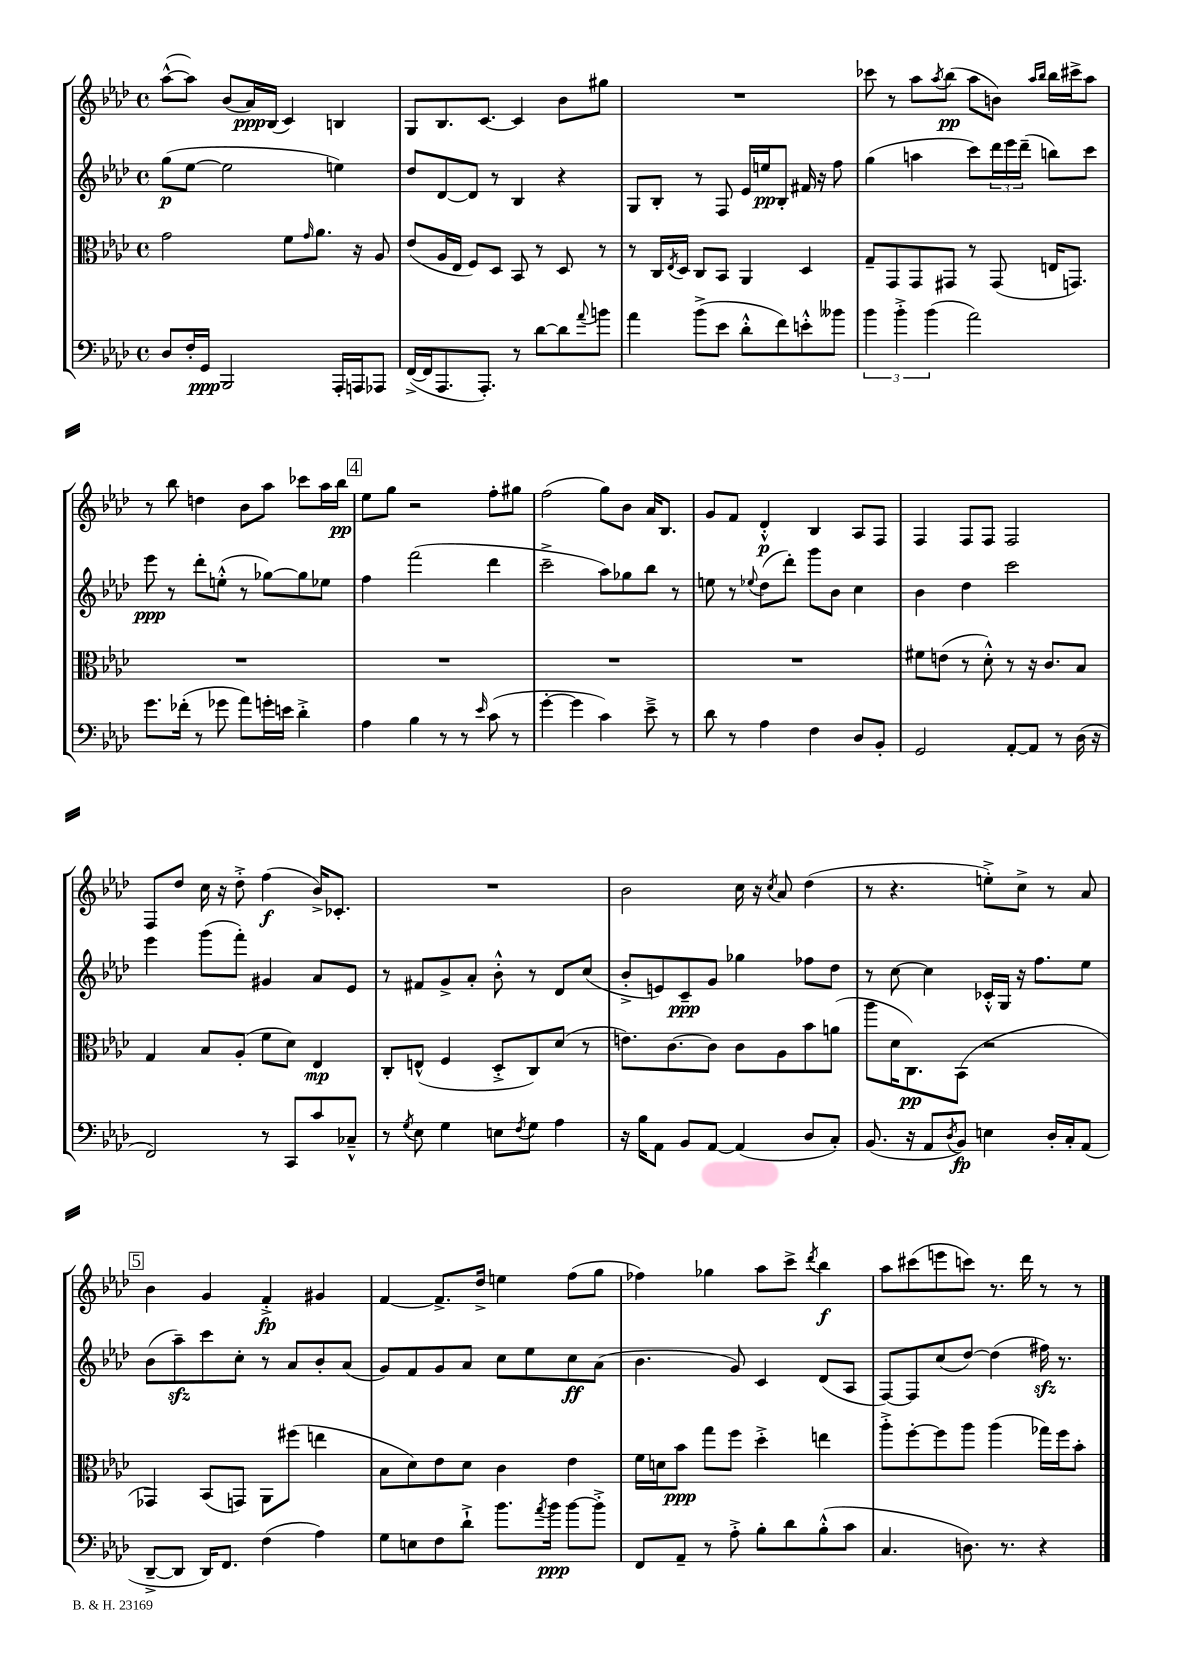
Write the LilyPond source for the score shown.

<<
\new StaffGroup <<
\new Staff = "s0" {
    \clef treble \key aes \major \defaultTimeSignature \time 4/4
    aes''8~-^( aes''8) bes'8( aes'16\ppp) bes16( c'4) b4 |
    g8 bes8. c'8.~ c'4 bes'8 gis''8 |
    R1 |
    ces'''8 r8 aes''8 \acciaccatura { aes''8 } bes''8\pp( aes''8 b'8) \grace { aes''16 bes''16 } bes''16 cis'''16-> aes''8 |
    r8 bes''8 d''4 bes'8 aes''8 ces'''8 aes''16 bes''16\pp |
    \mark \markup { \box "4" } ees''8 g''8 r2 f''8-. gis''8 |
    f''2( g''8) bes'8 aes'16 bes8. |
    g'8 f'8 des'4-.-^\p bes4 aes8 f8 |
    f4 f8 f8 f2 |
    f8 des''8 c''16 r16 des''8-.-> f''4\f( bes'16->) ces'8.-. |
    R1 |
    bes'2 c''16 r16 \acciaccatura { c''8 } aes'8 des''4( |
    r8 r4. e''8-.->) c''8-> r8 aes'8 |
    \mark \markup { \box "5" } bes'4 g'4 f'4-.->\fp gis'4 |
    f'4~ f'8.-> des''16-> e''4 f''8( g''8 |
    fes''4) ges''4 aes''8 c'''8-> \acciaccatura { des'''8 } bes''4\f |
    aes''8 cis'''8( e'''8 c'''8) r8. des'''16 r8 r8 \bar "|." |
}
\new Staff = "s1" {
    \clef treble \key aes \major \defaultTimeSignature \time 4/4
    g''8\p( ees''8~ ees''2 e''4) |
    des''8 des'8~ des'8 r8 bes4 r4 |
    g8 bes8-. r8 f8 ees'16 e''16\pp bes8-. fis'16 r16 f''8 |
    g''4( a''4 c'''8) \tuplet 3/2 { des'''16 ees'''16 des'''16--( } b''8) c'''8 |
    ees'''8\ppp r8 des'''8-. e''8-.-^( r8 ges''8~) ges''8 ees''8 |
    \mark \markup { \box "4" } f''4 f'''2( des'''4 |
    c'''2---> aes''8) ges''8 bes''8 r8 |
    e''8 r8 \appoggiatura { ees''8 } des''8( des'''8-.) g'''8 bes'8 c''4 |
    bes'4 des''4 c'''2 |
    ees'''4 g'''8( f'''8-.) gis'4 aes'8 ees'8 |
    r8 fis'8 g'8-> aes'8-. bes'8-.-^ r8 des'8 c''8( |
    bes'8-.-> e'8) c'8--\ppp g'8 ges''4 fes''8 des''8 |
    r8 c''8~ c''4 ces'16-.-^ g16 r16 f''8. ees''8 |
    \mark \markup { \box "5" } bes'8( aes''8--\sfz) c'''8 c''8-. r8 aes'8 bes'8-. aes'8( |
    g'8) f'8 g'8 aes'8 c''8 ees''8 c''8\ff aes'8( |
    bes'4. g'8) c'4 des'8( aes8 |
    f8~) f8 c''8( des''8~) des''4( fis''16\sfz) r8. \bar "|." |
}
\new Staff = "s2" {
    \clef alto \key aes \major \defaultTimeSignature \time 4/4
    g'2 f'8 \grace { g'16 } aes'8. r16 aes8 |
    ees'8( aes16 ees16 f8) des8 bes,8 r8 des8 r8 |
    r8 c16 \acciaccatura { ees8 } des16 c8 bes,8 aes,4 des4 |
    g8-- g,8 g,8 gis,8 r8 gis,8( e16 g,8.) |
    R1 |
    \mark \markup { \box "4" } R1 |
    R1 |
    R1 |
    fis'8 e'8( r8 des'8-.-^) r8 r16 c'8. bes8 |
    g4 bes8 aes8-.( f'8 des'8) ees4\mp |
    c8-. e8-^( f4 des8-.-> c8) des'8( r8 |
    e'8.) c'8.~ c'8 c'8 aes8 bes'8 a'8( |
    aes''8 des'16 c8.\pp) bes,8( r2 |
    \mark \markup { \box "5" } ges,4) bes,8( g,8) aes,8 fis''8( e''4 |
    bes8 des'8) ees'8 des'8 c'4 ees'4 |
    f'16 d'16 bes'8\ppp g''8 f''8 des''4-.-> e''4 |
    aes''8-.-> f''8~-. f''8 aes''8 aes''4( ges''16) f''16 bes'8-. \bar "|." |
}
\new Staff = "s3" {
    \clef bass \key aes \major \defaultTimeSignature \time 4/4
    des8 f16-. g,16\ppp bes,,2 aes,,16-. a,,16 aes,,8 |
    f,16~->( f,16 aes,,8. aes,,8.-.) r8 des'8~ des'8 \appoggiatura { aes'8 } b'8 |
    aes'4 bes'8->( ees'8 des'8-.-^ f'8) e'8-.-^ beses'8 |
    \tuplet 3/2 { bes'4 bes'4-.-> bes'4( } aes'2) |
    g'8. fes'16-.( r8 ges'8 aes'8) g'16-. e'16 des'4-.-> |
    \mark \markup { \box "4" } aes4 bes4 r8 r8 \grace { ees'16 } c'8( r8 |
    g'4~-. g'4 c'4) ees'8---> r8 |
    des'8 r8 aes4 f4 des8 bes,8-. |
    g,2 aes,8~-. aes,8 r8 des16( r16 |
    f,2) r8 c,8 c'8 ces8---^ |
    r8 \acciaccatura { g8 } ees8 g4 e8 \acciaccatura { f8 } g8 aes4 |
    r16 bes16 aes,8 bes,8 aes,8~ aes,4( des8 c8-.) |
    bes,8.( r16 aes,8 \acciaccatura { des8 } bes,8\fp) e4 des16-. c16-. aes,8( |
    \mark \markup { \box "5" } des,8~---> des,8 des,16) f,8. f4( aes4) |
    g8 e8 f8 des'8-!-> bes'8. \acciaccatura { aes'8 } bes'16\ppp bes'8~ bes'8-.-> |
    f,8 aes,8-- r8 aes8-.-> bes8-. des'8 bes8-.-^( c'8 |
    c4. d8.) r8. r4 \bar "|." |
}
>>
>>
\layout { \context { \Score \remove "Bar_number_engraver" } }
